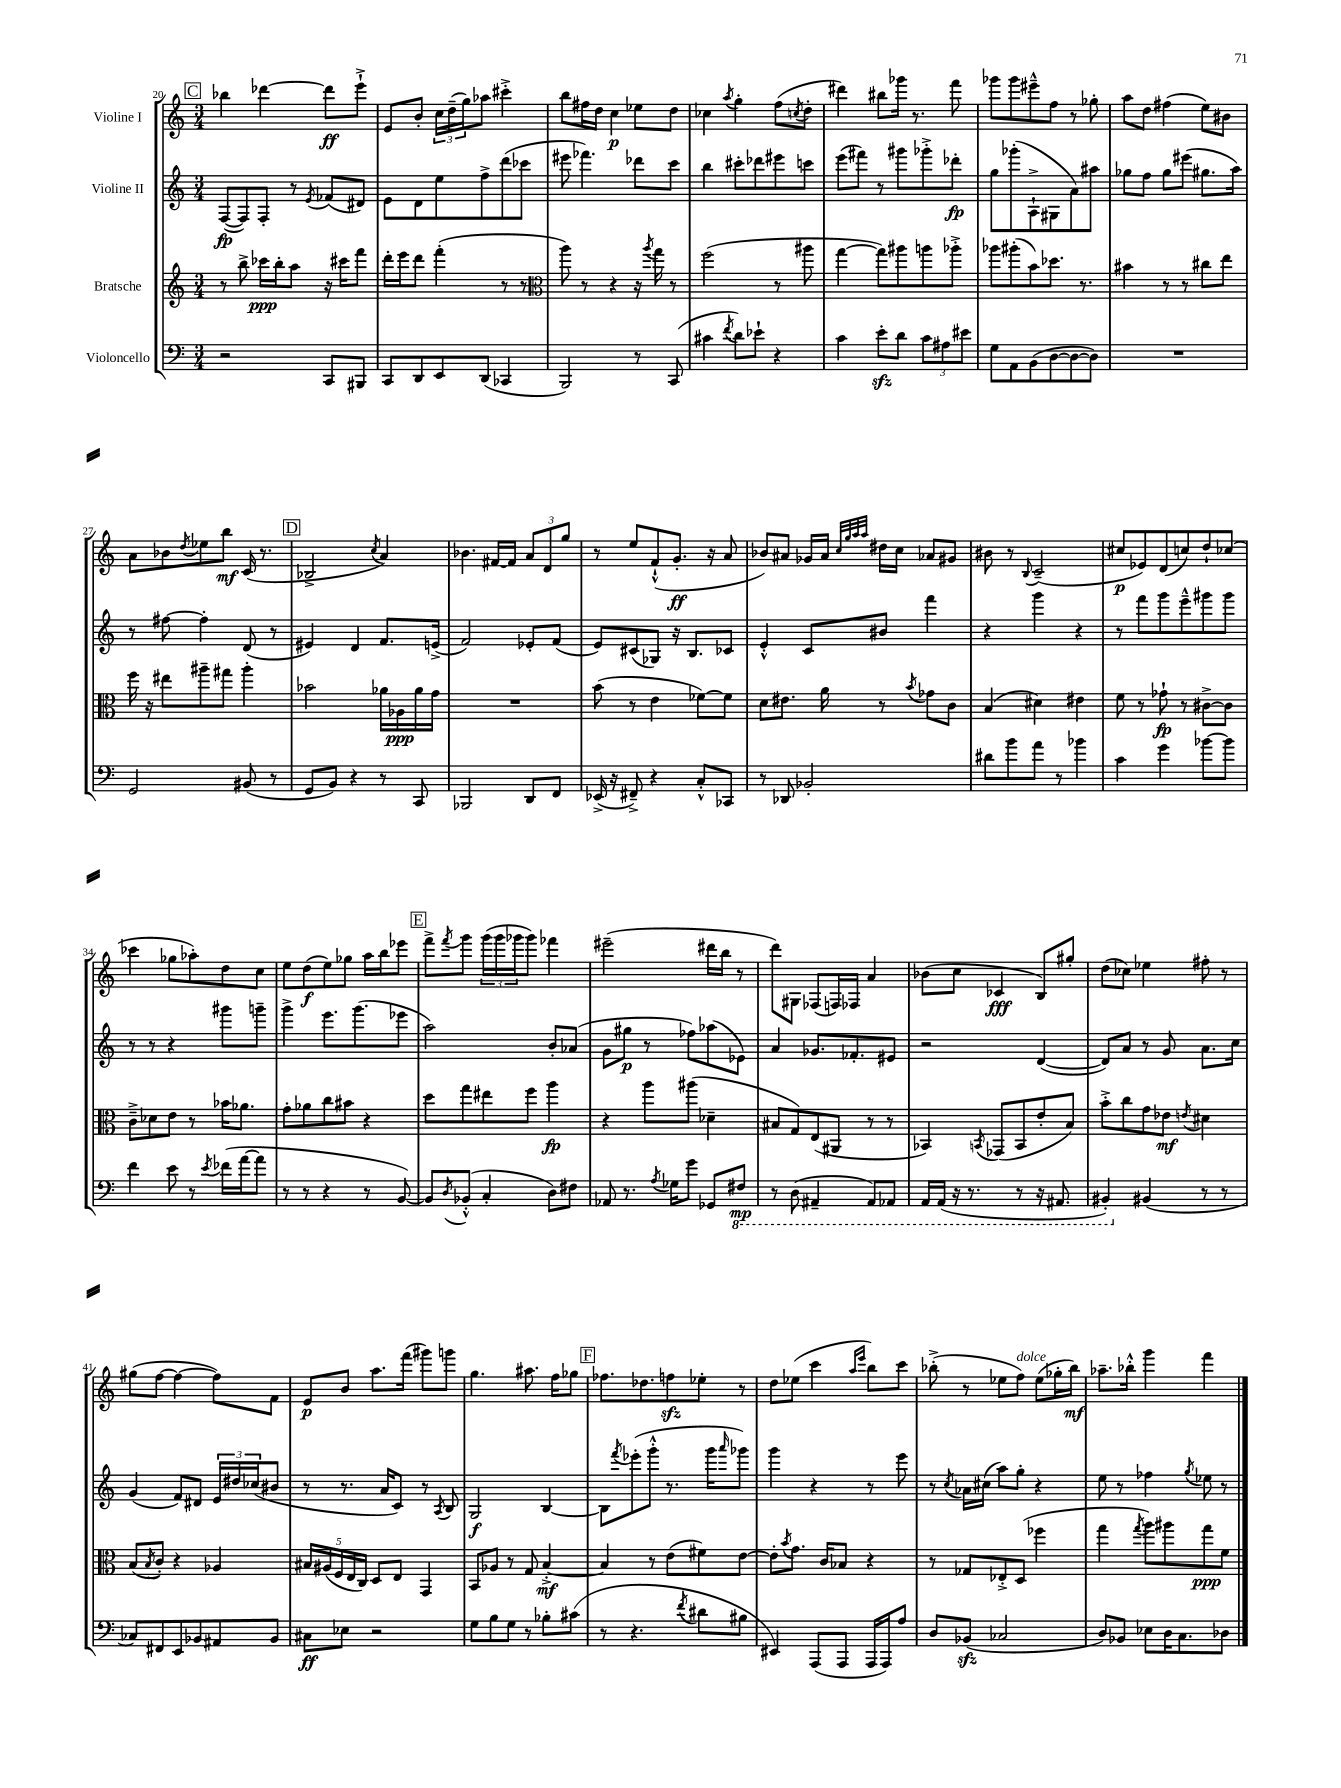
<<
\new StaffGroup <<
\new Staff = "s0" \with { instrumentName = "Violine I" } {
    \clef treble \key c \major \numericTimeSignature \time 3/4
    \mark \markup { \box "C" } bes''4 des'''4~ des'''8\ff e'''8-!-> |
    e'8 b'8-. \tuplet 3/2 { c''16 d''16--( g''16) } aes''8 cis'''4-.-> |
    b''8 fis''16 d''16 c''4\p ees''8 d''8 |
    ces''4 \acciaccatura { a''8 } g''4-. f''8( \acciaccatura { c''8 } d''8-. |
    dis'''4) bis''8 ges'''16 r8. f'''8 |
    ges'''8 ges'''8 eis'''8---^ f''8 r8 ges''8-. |
    a''8 d''8 fis''4( e''8) bis'8 |
    a'8 bes'8 \acciaccatura { d''8 } ees''8 b''8\mf c'16( r8. |
    \mark \markup { \box "D" } bes2-> \acciaccatura { c''8 } a'4) |
    bes'4. fis'16~ fis'16 \tuplet 3/2 { a'8 d'8 g''8 } |
    r8 e''8 f'8-!-^( g'8.-.\ff r16 a'8 |
    bes'8) ais'8 ges'16 ais'16 \grace { c''32 g''32 a''32 a''32 } dis''16 c''16 aes'8 gis'8 |
    bis'8 r8 \appoggiatura { b8 } c'2--( |
    cis''8\p ees'8) d'8( c''8) d''8-! ces''8( |
    ces'''4 ges''8 aes''8-.) d''8 c''8 |
    e''8 d''8\f( e''8) ges''8 a''16 b''16 ees'''8 |
    \mark \markup { \box "E" } f'''8-> \acciaccatura { f'''8 } g'''8 \tuplet 3/2 { g'''16( g'''16 ges'''16 } ges'''8) fes'''4 |
    eis'''2--( dis'''16 b''16 r8 |
    d'''8) gis8 fes8( f16) fes16 a'4 |
    bes'8( c''8 ces'4\fff b8) gis''8-. |
    d''8( ces''8) ees''4 fis''8-. r8 |
    gis''8( f''8~ f''4~ f''8) f'8 |
    e'8\p b'8 a''8. f'''16( gis'''8) g'''8 |
    g''4. ais''8. f''16 ges''8 |
    \mark \markup { \box "F" } fes''8. des''8. f''8\sfz ees''8-. r8 |
    d''8 ees''8( c'''4 \grace { a''16 e'''16 } b''8) c'''8 |
    bes''8-.->( r8 ees''8 f''8^\markup { \italic "dolce" }) ees''8( ges''16-. bes''16\mf) |
    aes''8.-- bes''16-.-^ g'''4 f'''4 \bar "|." |
}
\new Staff = "s1" \with { instrumentName = "Violine II" } {
    \clef treble \key c \major \numericTimeSignature \time 3/4
    \mark \markup { \box "C" } f8~\fp( f8) f8-. r8 \acciaccatura { e'8 } fes'8( dis'8) |
    e'8 d'8 e''8 f''8-> d'''8( ces'''8 |
    eis'''8 fes'''4.) des'''8 c'''8 |
    b''4 cis'''8-. des'''8 eis'''8 c'''8 |
    e'''8( fis'''8) r8 gis'''8 ges'''8-.-> des'''8-.\fp |
    g''8 ges'''8-.( a8-!-> gis8 a'8) ais''8 |
    ges''8 f''8 ges''8 eis'''8( gis''8. a''16) |
    r8 fis''8~ fis''4-. d'8( r8 |
    \mark \markup { \box "D" } eis'4) d'4 f'8. e'16->( |
    f'2) ees'8-. f'8( |
    e'8) cis'8( ges8) r16 b8. ces'8 |
    e'4-.-^ c'8 bis'8 f'''4 |
    r4 g'''4 r4 |
    r8 f'''8 g'''8 e'''8---^ gis'''8 gis'''8 |
    r8 r8 r4 gis'''8 g'''8-- |
    g'''4-> e'''8. g'''8.( ees'''8 |
    \mark \markup { \box "E" } a''2) b'8-. aes'8( |
    g'8 gis''8\p r8 fes''8) aes''8( ees'8) |
    a'4 ges'8. fes'8.-. eis'8 |
    r2 d'4~( |
    d'8) a'8 r8 g'8 a'8. c''16 |
    g'4( f'8) dis'8 \tuplet 3/2 { e'16 dis''16 ces''16( } bis'8 |
    r8 r8. a'16 c'8) r8 \acciaccatura { a8 } b8 |
    g2\f b4~ |
    \mark \markup { \box "F" } b8 \acciaccatura { f'''8 } ees'''8-.( g'''8-.-^ r8. g'''16 \grace { a'''16 } ges'''8) |
    g'''4 r4 r8 e'''8 |
    r8 \acciaccatura { c''8 } aes'16 cis''16( a''8) g''8-. r4 |
    e''8 r8 fes''4 \acciaccatura { g''8 } ees''8 r8 \bar "|." |
}
\new Staff = "s2" \with { instrumentName = "Bratsche" } {
    \clef treble \key c \major \numericTimeSignature \time 3/4
    \mark \markup { \box "C" } r8 b''8-> ces'''16\ppp b''16-. a''8 r16 cis'''16 f'''8 |
    d'''16-. e'''16 d'''8 f'''4-.( r8 r8 |
    \clef alto a''8) r8 r4 r16 \acciaccatura { a''8 } g''16 r8 |
    f''2( r8 ais''8 |
    g''4~ g''8) ais''8 a''8 aes''8-.-> |
    aes''8 ais''8-.( b'8) des''8. r8. |
    bis'4 r8 r8 cis''8 e''8 |
    f''16 r16 eis''8 ais''8-- gis''8 ais''4-. |
    \mark \markup { \box "D" } bes'2 aes'16 aes16\ppp aes'16 g'16 |
    R2. |
    b'8( r8 e'4 fes'8~) fes'8 |
    d'8 eis'8. a'16 r8 \acciaccatura { b'8 } ges'8 c'8 |
    b4( dis'4) eis'4 |
    f'8 r8 ges'8-!\fp r8 cis'8~-> cis'8 |
    c'8---> des'8 e'8 r8 bes'16 aes'8. |
    g'8-. aes'8 c''8 bis'8 r4 |
    \mark \markup { \box "E" } d''8 g''8 eis''8 f''8 a''4\fp |
    r4 a''8 ais''8( des'4-- |
    bis8 g8) e8( ais,8 r8 r8 |
    bes,4) \acciaccatura { b,8 } ges,8( b,8 e'8-. b8) |
    b'8-.-> c''8 g'8 ees'8\mf \acciaccatura { e'8 } dis'4 |
    b8( \acciaccatura { b8 } c'8-.) r4 aes4 |
    \tuplet 5/4 { bis16 ais16( f16 e16 c16) } d8 e8 g,4 |
    b,8 aes8 r8 g8 b4~-.->\mf |
    \mark \markup { \box "F" } b4 r8 e'8( fis'8) e'8~ |
    e'8-. \acciaccatura { b'8 } g'8. c'16 bes8 r4 |
    r8 ges8 ees8-.-> d8( fes''4 |
    g''4 \acciaccatura { g''8 } a''8) ais''8 g''8\ppp f'8 \bar "|." |
}
\new Staff = "s3" \with { instrumentName = "Violoncello" } {
    \clef bass \key c \major \numericTimeSignature \time 3/4
    \mark \markup { \box "C" } r2 c,8 bis,,8 |
    c,8 d,8 e,8 d,8( ces,4 |
    b,,2) r8 c,8( |
    cis'4 \acciaccatura { f'8 } d'8) ees'8-! r4 |
    c'4 e'8-.\sfz d'8 \tuplet 3/2 { c'8 ais8 eis'8 } |
    g8 a,8 b,8( d8~ d8~ d8) |
    R2. |
    g,2 bis,8( r8 |
    \mark \markup { \box "D" } g,8 b,8) r4 r8 c,8 |
    bes,,2 d,8 f,8 |
    ees,16->( r16 fis,8--->) r4 c8-.-^ ces,8 |
    r8 des,8 bes,2-. |
    dis'8 b'8 a'8 r8 bes'4 |
    c'4 g'4 bes'8~ bes'8 |
    f'4 e'8 r8 \acciaccatura { e'8 } fes'16( a'16~ a'8 |
    r8 r8 r4 r8 b,8~) |
    \mark \markup { \box "E" } b,8 \acciaccatura { d8 } bes,8-.-^( c4-. d8) fis8 |
    aes,8 r8. \acciaccatura { a8 } ges16 g'8 ges,8 \ottava #-1 fis,8\mp |
    r8 d,8( ais,,4-- ais,,8) aes,,8 |
    a,,16 a,,16( r16 r8. r8 r16 ais,,8. |
    bis,,4-.) \ottava #0 bis,4( r8 r8 |
    ces8) fis,8 e,8 bes,8 ais,8 bes,8 |
    cis8\ff ees8 r2 |
    g8 b8 g8 r8 bes8-. cis'8( |
    \mark \markup { \box "F" } r8 r4. \acciaccatura { f'8 } dis'8 bis8 |
    eis,4) a,,8( a,,8 a,,16 a,,16) a8 |
    d8 bes,8\sfz( ces2 |
    d8) bes,8 ees8 d16 c8. des8 \bar "|." |
}
>>
>>
\layout { \context { \Score currentBarNumber = #20 } }
